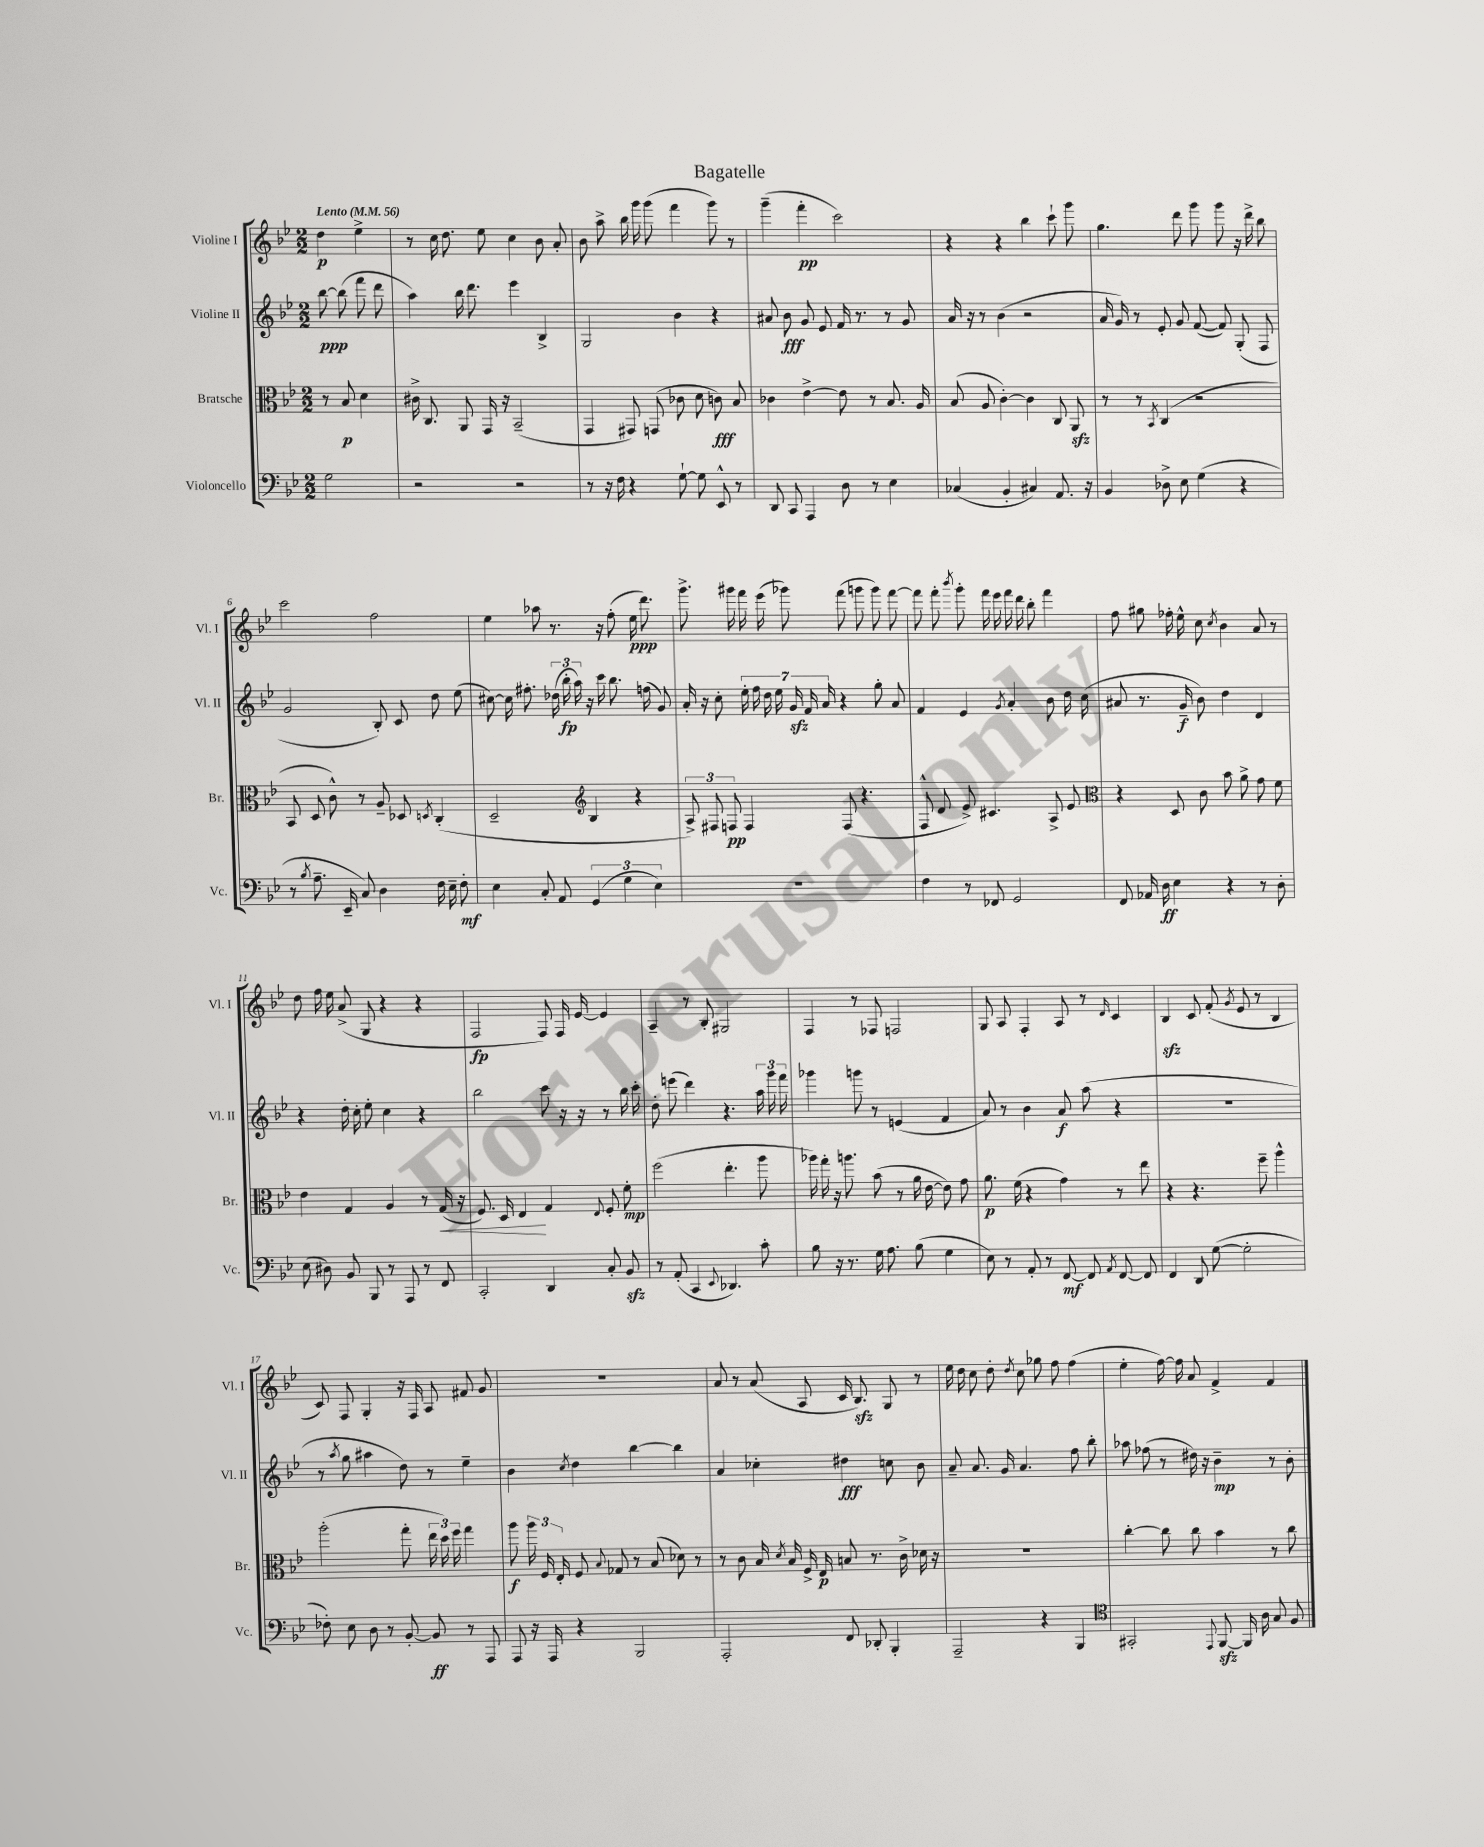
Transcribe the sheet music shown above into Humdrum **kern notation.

**kern	**dynam	**kern	**dynam	**kern	**dynam	**kern	**dynam
*part4	*part4	*part3	*part3	*part2	*part2	*part1	*part1
*staff4	*staff4	*staff3	*staff3	*staff2	*staff2	*staff1	*staff1
*I"Violoncello	*	*I"Bratsche	*	*I"Violine II	*	*I"Violine I	*
*I'Vc.	*	*I'Br.	*	*I'Vl. II	*	*I'Vl. I	*
*clefF4	*	*clefC3	*	*clefG2	*	*clefG2	*
*k[b-e-]	*	*k[b-e-]	*	*k[b-e-]	*	*k[b-e-]	*
*M2/2	*	*M2/2	*	*M2/2	*	*M2/2	*
*MM56	*	*MM56	*	*MM56	*	*MM56	*
=	=	=	=	=	=	=	=
!	!	!	!	!	!	!LO:TX:a:B:t=Lento	!
2G\	.	8r	.	[8bb-\	ppp	4dd\	p
.	.	8B-/	p	(8bb-\]	.	.	.
.	.	4d\	.	8fff\	.	4ee-^\	.
.	.	.	.	8ddd\	.	.	.
=1	=1	=1	=1	=1	=1	=1	=1
2r	.	16c#X^\	.	4aa\)	.	8r	.
.	.	8.C/	.	.	.	.	.
.	.	.	.	.	.	16cc\	.
.	.	.	.	.	.	8.dd\	.
.	.	8AA/	.	16bb-\	.	.	.
.	.	.	.	8.ddd\	.	.	.
.	.	16GG/	.	.	.	8ee-\	.
.	.	16r	.	.	.	.	.
2r	.	(2BB-~/	.	4eee-\	.	4cc\	.
.	.	.	.	4B-^/	.	8b-\	.
.	.	.	.	.	.	8a'/	.
=2	=2	=2	=2	=2	=2	=2	=2
8r	.	4GG/	.	2G/	.	8b-\	.
16r	.	.	.	.	.	8aa^\	.
16F\	.	.	.	.	.	.	.
4r	.	8GG#X/)	.	.	.	16bb-\	.
.	.	.	.	.	.	16ggg\	.
.	.	(8GGn/	.	.	.	(8ggg\	.
[8G`\	.	8c-X\	.	4b-\	.	4fff\	.
8G\]	.	8d\	.	.	.	.	.
8EE-^^/	.	8cn\)	fff	4r	.	8ggg\)	.
8r	.	8B-/	.	.	.	8r	.
=3	=3	=3	=3	=3	=3	=3	=3
8DD/	.	4c-X\	.	8a#X/	.	(4ggg~\	.
8CC/	.	.	.	8b-\	fff	.	.
4AAA/	.	[4e-^\	.	8g/	.	4fff'\	pp
.	.	.	.	8e-/	.	.	.
8D\	.	8e-\]	.	16f/	.	2ccc\)	.
.	.	.	.	8.r	.	.	.
8r	.	8r	.	.	.	.	.
4E-\	.	8.B-/	.	8r	.	.	.
.	.	.	.	8g/	.	.	.
.	.	16A/	.	.	.	.	.
=4	=4	=4	=4	=4	=4	=4	=4
(4C-X/	.	(8B-/	.	16a/	.	4r	.
.	.	.	.	16r	.	.	.
.	.	8A/	.	8r	.	.	.
4BB-'/	.	[4c'\)	.	(4b-\	.	4r	.
4C#X/)	.	4c\]	.	2r	.	4bb-\	.
8.AA/	.	8C/	.	.	.	8ccc`\	.
.	.	8AAzz/	.	.	.	8ggg\	.
16r	.	.	.	.	.	.	.
=5	=5	=5	=5	=5	=5	=5	=5
4BB-/	.	8r	.	16a/	.	4.gg\	.
.	.	.	.	16g/)	.	.	.
.	.	8r	.	8r	.	.	.
.	.	8qBB-/	.	.	.	.	.
8D-X^\	.	(4C/	.	8e-'/	.	.	.
8E-\	.	.	.	8g/	.	8ddd\	.
(4G\	.	2r	.	([8f/	.	8ggg\	.
.	.	.	.	8f/])	.	8ggg\	.
4r	.	.	.	(8G'/	.	16r	.
.	.	.	.	.	.	16ddd^\	.
.	.	.	.	8F/	.	8bb-\	.
!!LO:LB:g=z
=6	=6	=6	=6	=6	=6	=6	=6
8r	.	8BB-/	.	2g/	.	2ccc\	.
8qB-/	.	.	.	.	.	.	.
8.A~\	.	8D/	.	.	.	.	.
.	.	8c^^\)	.	.	.	.	.
16EE-~/	.	.	.	.	.	.	.
8C/)	.	8r	.	.	.	.	.
4D\	.	8A~/	.	8B-'/)	.	2ff\	.
.	.	8D-X/	.	8c/	.	.	.
.	.	8qDn/	.	.	.	.	.
16F\	.	(4C'/	.	8dd\	.	.	.
16E-~\	.	.	.	.	.	.	.
8F'\	mf	.	.	(8ee-\	.	.	.
=7	=7	=7	=7	=7	=7	=7	=7
4E-\	.	2D~/	.	[8cc#X\)	.	4ee-\	.
.	.	.	.	16cc#\]	.	.	.
.	.	.	.	8.ff#X'\	.	.	.
8C'/	.	.	.	.	.	8aa-X\	.
8AA/	.	.	.	(24dd-X\	.	8.r	.
.	.	.	.	24bb-'\	fp	.	.
.	.	.	.	24aa\)	.	.	.
*	*	*clefG2	*	*	*	*	*
(6GG/	.	4B-/	.	16r	.	.	.
.	.	.	.	16ccc\	.	16r	.
.	.	.	.	8.bb-\	.	(8ff'\	.
6G\	.	.	.	.	.	.	.
.	.	4r	.	.	.	16ee-\	ppp
.	.	.	.	(16ffn\	.	8.ddd\)	.
6E-\)	.	.	.	.	.	.	.
.	.	.	.	8g/)	.	.	.
=8	=8	=8	=8	=8	=8	=8	=8
1r	.	12A^/)	.	16a'/	.	8.ggg^\	.
.	.	.	.	16r	.	.	.
.	.	12F#X/	.	.	.	.	.
.	.	.	.	8cc'\	.	.	.
.	.	12Fn/	pp	.	.	.	.
.	.	.	.	.	.	16ggg#X\	.
.	.	4F/	.	28ee-'\	.	16fff\	.
.	.	.	.	28ff\	.	.	.
.	.	.	.	.	.	(16eee-\	.
.	.	.	.	28dd\	.	.	.
.	.	.	.	28ee-\	.	.	.
.	.	.	.	.	.	8ggg-X\)	.
.	.	.	.	28gzz/	.	.	.
.	.	.	.	28f/	.	.	.
.	.	.	.	28a/	.	.	.
.	.	(8F/	.	4r	.	(8fff\	.
.	.	4.r	.	.	.	8gggn\	.
.	.	.	.	8gg'\	.	8ggg\)	.
.	.	.	.	8a/	.	[8fff\	.
=9	=9	=9	=9	=9	=9	=9	=9
4F\	.	8F^^/	.	4f/	.	8fff\]	.
.	.	8d/	.	.	.	8fff'\	.
.	.	.	.	.	.	8qbbb-/	.
8r	.	8e-^/)	.	4e-/	.	8ggg'\	.
8FF-X/	.	4.c#X/	.	.	.	16fff\	.
.	.	.	.	.	.	16eee-\	.
.	.	.	.	8qg/	.	.	.
2GG/	.	.	.	4a'/	.	16fff\	.
.	.	.	.	.	.	16ddd\	.
.	.	.	.	.	.	8bb-'\	.
.	.	8A^/	.	8b-\	.	4fff\	.
.	.	8e-/	.	16dd\	.	.	.
.	.	.	.	(16cc\	.	.	.
=10	=10	=10	=10	=10	=10	=10	=10
*	*	*clefC3	*	*	*	*	*
8FF/	.	4r	.	8a#X/	.	8ff\	.
16AA-X/	.	.	.	8.r	.	8gg#X\	.
16D\	ff	.	.	.	.	.	.
4E-\	.	8D/	.	.	.	16ff-X'\	.
.	.	.	.	16g~/	f	16ee-^^\	.
.	.	8c\	.	8b-\)	.	8cc\	.
.	.	.	.	.	.	8qcc/	.
4r	.	8b-\	.	4dd\	.	4b-\	.
.	.	8a^\	.	.	.	.	.
8r	.	8g\	.	4d/	.	8a/	.
8D'\	.	8f\	.	.	.	8r	.
!!LO:LB:g=z
=11	=11	=11	=11	=11	=11	=11	=11
(8E-\	.	4e-\	.	4r	.	8dd\	.
8D#X\)	.	.	.	.	.	16ff\	.
.	.	.	.	.	.	16ee-\	.
8BB-/	.	4G/	.	16dd'\	.	(8a^/	.
.	.	.	.	16cc'\	.	.	.
8BBB-/	.	.	.	8ee-'\	.	8G/	.
8r	.	4A/	.	4cc\	.	4r	.
8AAA/	.	.	.	.	.	.	.
8r	.	8r	.	4r	.	4r	.
!	!	!	!LO:HP:b	!	!	!	!
8FF/	.	(16G/	<	.	.	.	.
.	.	16r	.	.	.	.	.
=12	=12	=12	=12	=12	=12	=12	=12
2CC'/	.	8.F/)	.	2bb-\	.	2F/	fp
.	.	16D/	.	.	.	.	.
.	.	4E-/	.	.	.	.	.
4DD/	.	4G/	[	8ccc\	.	8F/)	.
.	.	.	.	16r	.	16F/	.
.	.	.	.	16r	.	[16e-/	.
.	.	8qqE-/	.	.	.	.	.
8C'/	.	8F'/	.	8r	.	4e-/]	.
8BB-zz/	.	8f'\	mp	16bb-\	.	.	.
.	.	.	.	16ccc'\	.	.	.
=13	=13	=13	=13	=13	=13	=13	=13
8r	.	(2ff\	.	8dd'\	.	4A~/	.
(8AA'/	.	.	.	(8eeen\	.	.	.
4CC/	.	.	.	4ddd\)	.	8r	.
.	.	.	.	.	.	8B-'/	.
8qqEE-/	.	.	.	.	.	.	.
4.DD-X/)	.	4.ee-'\	.	4.r	.	2G#X/	.
8c'\	.	8aa\	.	24aa\	.	.	.
.	.	.	.	24ggg\	.	.	.
.	.	.	.	24fff\	.	.	.
=14	=14	=14	=14	=14	=14	=14	=14
8B-\	.	16aa-X\)	.	4ggg-X\	.	4F/	.
.	.	16gg'\	.	.	.	.	.
16r	.	16r	.	.	.	.	.
8.r	.	8.aan\	.	.	.	.	.
.	.	.	.	8gggn\	.	8r	.
16G\	.	(8b-\	.	8r	.	8F-X/	.
8.A\	.	.	.	.	.	.	.
.	.	8r	.	(4en/	.	2Fn/	.
(8B-\	.	16a\	.	.	.	.	.
.	.	[16e-\	.	.	.	.	.
4G\	.	8e-\])	.	4f/	.	.	.
.	.	8g\	.	.	.	.	.
=15	=15	=15	=15	=15	=15	=15	=15
8E-\)	.	8.a\	p	8a/)	.	8G/	.
8r	.	.	.	8r	.	8A/	.
.	.	(16f\	.	.	.	.	.
8AA'/	.	4r	.	4b-\	.	4F'/	.
8r	.	.	.	.	.	.	.
[8FF/	mf	4g\)	.	8a/	f	8A/	.
8FF/]	.	.	.	(8aa\	.	8r	.
8qAA/	.	.	.	.	.	16qqd/	.
[8FF/	.	8r	.	4r	.	4c/	.
8FF/]	.	8ee-\	.	.	.	.	.
=16	=16	=16	=16	=16	=16	=16	=16
4FF/	.	4r	.	1r	.	4B-zz/	.
8DD/	.	4.r	.	.	.	8c/	.
([8G\	.	.	.	.	.	(8f'/	.
.	.	.	.	.	.	8qg/	.
2G'\]	.	.	.	.	.	8e-/	.
.	.	8ff~\	.	.	.	8r	.
.	.	4aa^^\	.	.	.	4B-/	.
!!LO:LB:g=z
=17	=17	=17	=17	=17	=17	=17	=17
8F-X'\)	.	(2aa'\	.	8r	.	8c/)	.
.	.	.	.	8qaa/	.	.	.
8E-\	.	.	.	8gg\	.	8F/	.
8D\	.	.	.	4aa#X\	.	4G'/	.
8r	.	.	.	.	.	.	.
[8BB-'/	.	8gg'\	.	8dd\)	.	16r	.
.	.	.	.	.	.	16F/	.
8BB-/]	ff	24ee-\	.	8r	.	8A/	.
.	.	24dd\)	.	.	.	.	.
.	.	24ff\	.	.	.	.	.
8r	.	4gg\	.	4ee-~\	.	8f#X/	.
8AAA/	.	.	.	.	.	8g/	.
=18	=18	=18	=18	=18	=18	=18	=18
8AAA/	.	8aa\	f	4b-\	.	1r	.
16r	.	24aa\	.	.	.	.	.
.	.	24F/	.	.	.	.	.
16AAA/	.	.	.	.	.	.	.
.	.	24E-'/	.	.	.	.	.
.	.	.	.	8qcc/	.	.	.
4r	.	8F/	.	4dd\	.	.	.
.	.	8qqB-/	.	.	.	.	.
.	.	8G-X/	.	.	.	.	.
2BBB-/	.	8r	.	[4bb-\	.	.	.
.	.	(8B-/	.	.	.	.	.
.	.	8d-X\)	.	4bb-\]	.	.	.
.	.	8r	.	.	.	.	.
=19	=19	=19	=19	=19	=19	=19	=19
2AAA'/	.	8r	.	4a/	.	8a/	.
.	.	8c\	.	.	.	8r	.
.	.	16B-/	.	4cc-X'\	.	(8a/	.
.	.	8qd/	.	.	.	.	.
.	.	16B-/	.	.	.	.	.
.	.	16F^/	.	.	.	8A/	.
.	.	16E-/	p	.	.	.	.
8FF/	.	8Bn/	.	4dd#X\	fff	16c/	.
.	.	.	.	.	.	8.B-zz/)	.
8DD-X'/	.	8.r	.	.	.	.	.
4BBB-'/	.	.	.	8ccn\	.	8G/	.
.	.	16c^\	.	.	.	.	.
.	.	16d-X\	.	8b-\	.	8r	.
.	.	16r	.	.	.	.	.
=20	=20	=20	=20	=20	=20	=20	=20
2AAA~/	.	1r	.	8a~/	.	16ee-\	.
.	.	.	.	.	.	16dd\	.
.	.	.	.	8.a/	.	8cc\	.
.	.	.	.	.	.	8dd'\	.
.	.	.	.	16g/	.	.	.
.	.	.	.	.	.	8qdd/	.
.	.	.	.	4.a/	.	8cc\	.
4r	.	.	.	.	.	8gg-X\	.
.	.	.	.	.	.	8ff\	.
4BBB-/	.	.	.	8ff\	.	(4ff\	.
.	.	.	.	8bb-'\	.	.	.
=21	=21	=21	=21	=21	=21	=21	=21
*clefC4	*	*	*	*	*	*	*
2GG#X'/	.	[4cc'\	.	8aa-X\	.	4ee-'\	.
.	.	.	.	(8ff-X\	.	.	.
.	.	8cc\]	.	8r	.	[16ff\)	.
.	.	.	.	.	.	16ff\]	.
.	.	8cc\	.	16dd#X\)	.	8a/	.
.	.	.	.	16r	.	.	.
8qqEE-/	.	.	.	.	.	.	.
[8FFzz/	.	4b-\	.	4b-~\	mp	4f^/	.
16FF/]	.	.	.	.	.	.	.
16A\	.	.	.	.	.	.	.
8G/	.	8r	.	8r	.	4f/	.
8F/	.	8cc\	.	8b-'\	.	.	.
==	==	==	==	==	==	==	==
*-	*-	*-	*-	*-	*-	*-	*-
